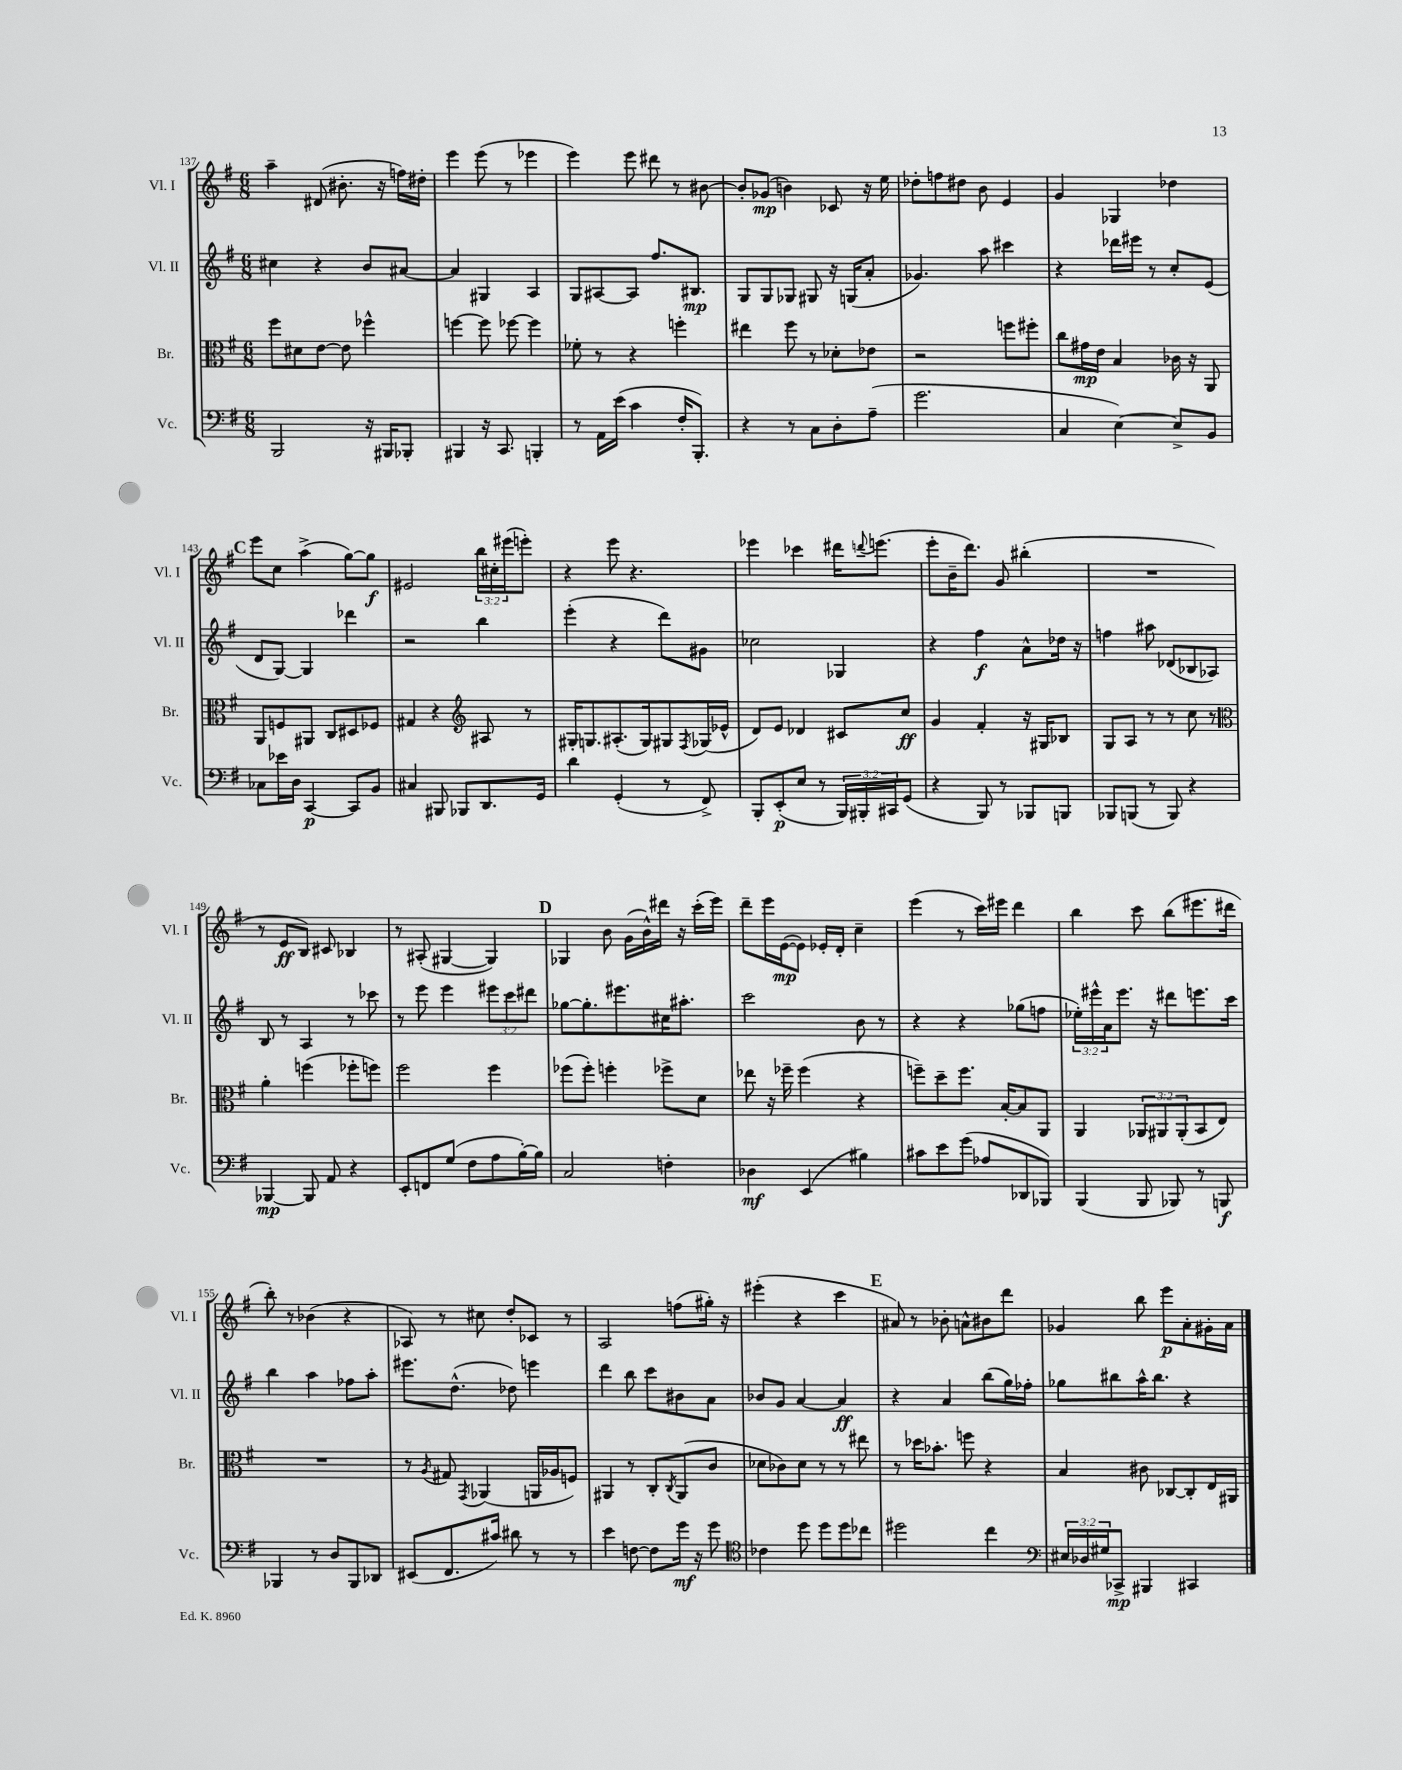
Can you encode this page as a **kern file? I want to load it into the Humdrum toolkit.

**kern	**kern	**kern	**kern
*staff4	*staff3	*staff2	*staff1
*clefF4	*clefC3	*clefG2	*clefG2
*k[f#]	*k[f#]	*k[f#]	*k[f#]
*M6/8	*M6/8	*M6/8	*M6/8
2BBB	8ff#	4cc#	4aa~
.	8d#	.	.
.	[8e	4r	(8d#
.	8e]	.	8.b#'
16r	4ff-^^	8b	.
16BBB#	.	.	16r
8BBB-'	.	[8a#	16ff)
.	.	.	16dd#'
=	=	=	=
4BBB#	[4ff	4a#]	4eee
16r	8ff]	4G#	(8eee
8.CC	.	.	.
.	[8ff-	.	8r
4BBB'	4ff-]	4A	4eee-
=	=	=	=
8r	8f-'	8G	4eee)
16AA	8r	[8A#	.
(16e	.	.	.
4c	4r	8A#]	8eee
.	.	8.ff#	8ddd#
16F#'	4ff'	.	8r
8.BBB')	.	8.B#	.
.	.	.	[8b#
=	=	=	=
4r	4ee#	8G	8b#']
.	.	8G	(8g-
8r	8ff#	8G-	4b)
8C	8r	8G#	.
8D'	8d-'	16r	8c-
.	.	(16G	.
(8A~	8e-	8a'	16r
.	.	.	16ee
=	=	=	=
2.g	2r	4.g-)	8dd-'
.	.	.	8ff
.	.	.	8dd#
.	.	8aa	8b
.	8ff	4ccc#	4e
.	8ff#'	.	.
=	=	=	=
4C	8cc	4r	4g
.	16g#	.	.
.	16e	.	.
[4E)	4B	16ddd-	4G-
.	.	16eee#	.
.	.	8r	.
8E^]	16c-	8cc'	4dd-
.	16r	.	.
8BB	8AA	(8e	.
=	=	=	=
8C-	8AA	8d	8eee
16e-	8F	[8G)	8cc
16D	.	.	.
[4CC	8AA#	4G]	(4aa^
.	8C	.	.
8CC]	8D#	4ddd-	[8gg)
8BB	8F-	.	8gg]
=	=	=	=
4C#	4G#	2r	2e#
8BBB#	4r	.	.
8BBB-	.	.	.
*	*clefG2	*	*
8.DD	8A#	4bb	24bb
.	.	.	24cc#'
.	.	.	(24eee#
.	8r	.	8eee')
16GG	.	.	.
=	=	=	=
4d	16G#'	(4eee'	4r
.	8.G	.	.
(4GG'	(8.A#'	4r	8eee
.	.	.	4.r
.	16G)	.	.
8r	8G#	8ddd)	.
.	8qF#	.	.
8FF#^)	(16G-	8g#	.
.	16e-^^	.	.
=	=	=	=
8BBB'	8d)	2cc-	4eee-
(8EE'	8e	.	.
8E	4d-	.	4ccc-
8r	.	.	.
24BBB)	8c#	4G-	16ddd#
24BBB#'	.	.	.
.	.	.	8qqddd
.	.	.	(8.eee
24CC#	.	.	.
(8GG	8cc	.	.
=	=	=	=
4r	4g	4r	8eee'
.	.	.	16b~
.	.	.	8.ddd)
8BBB)	4f#'	4ff#	.
8r	.	.	8g
8BBB-	16r	8a^^	(4bb#'
.	16G#	.	.
8BBB	8B-	16dd-	.
.	.	16r	.
=	=	=	=
8BBB-	8G	4ff	2.r
(8BBB	8A	.	.
8r	8r	8aa#	.
8BBB)	8r	(8d-	.
4r	8cc	8B-	.
.	8r	8A-)	.
=	=	=	=
*	*clefC3	*	*
[4BBB-	4a'	8B	8r
.	.	8r	8e
8BBB-]	(4ff	4A	8B)
8AA	.	.	8c#
4r	8ff-'	8r	4B-
.	8ff)	8ccc-	.
=	=	=	=
8EE'	2ff#	8r	8r
8FF	.	8eee	(8A#'
(8G	.	4eee	[4G#
8F#	.	.	.
8A	4ff#	12eee#	4G#])
.	.	12ccc	.
[16B')	.	.	.
.	.	12ddd#	.
16B]	.	.	.
=	=	=	=
2C	(8ff-	[8gg-	4G-
.	8ff-')	8.gg-']	.
.	4ff'	.	8b
.	.	8.eee#	.
.	.	.	(16g
.	.	.	16b^^)
4F'	8ff-^	16cc#	16ddd#
.	.	8.aa#'	16r
.	8d	.	(16ccc'
.	.	.	16eee)
=	=	=	=
4D-	8ee-	2ccc	8ddd~
.	16r	.	16eee
.	16ff-~	.	([16e
(4EE	(4ff-	.	8e])
.	.	.	16e-'
.	.	.	16d'
4B#)	4r	8b	4cc~
.	.	8r	.
=	=	=	=
8c#	8ff~)	4r	(4eee
8e	8dd~	.	.
(8g	8.ff	4r	8r
8A-	.	.	16ccc)
.	[16B'	.	16eee#
8DD-	8B]	(8gg-	4ddd
8BBB-)	8AA	8ff	.
=	=	=	=
(4BBB	4AA	24ee-')	4bb
.	.	24eee#^^	.
.	.	24a	.
.	.	8.eee#	.
8BBB	12AA-	.	8ccc
.	.	16r	.
.	12AA#	.	.
8BBB-)	.	8ddd#	(8bb
.	(12AA#'	.	.
8r	8BB	8.eee	8.eee#
8BBB	8E)	.	.
.	.	16ccc	16ddd#
=	=	=	=
4BBB-	2.r	4bb	8bb')
.	.	.	8r
8r	.	4aa	(4b-
8D	.	.	.
8BBB-	.	8ff-	4r
8DD-	.	8aa'	.
=	=	=	=
(8EE#	8r	8.eee#	8A-)
.	8qA	.	.
8.FF#	8G#	.	8r
.	.	(8.dd^^	.
.	8qGG	.	.
.	(4AA-	.	8cc#
16c#)	.	.	.
8d#	.	8dd-)	8dd'
8r	16AA	4eee	8c-
.	16A-	.	.
8r	8F)	.	8r
=	=	=	=
4e	4AA#	4ddd	2A
[8F	8r	8bb	.
8F]	8C'	8ccc	.
.	8qC	.	.
16g	(8AA#	8b#	(8ff
16r	.	.	.
8g	8c	8a	16gg#')
.	.	.	16r
=	=	=	=
*clefC4	*	*	*
4c-	8d-	8b-	(4eee#'
.	8c-)	8g	.
8dd	8d-	[4a	4r
8dd	8r	.	.
8dd	8r	4a]	4ccc
8cc-	8ee#	.	.
=	=	=	=
2dd#	8r	4r	8a#)
.	16dd-	.	8r
.	8.b-'	.	.
.	.	4a	8b-'
.	8ff	.	8a^^
4cc	4r	(8bb	8b#
.	.	16gg)	8ddd
.	.	16ff-'	.
=	=	=	=
*clefF4	*	*	*
24E#	4B	8gg-	4g-
24D-	.	.	.
24G#	.	.	.
8CC-^	.	8bb#	.
4BBB#	8c#	16aa^^	8bb
.	.	8.bb#	.
.	[8C-	.	8eee
4CC#	8C-']	4r	8a'
.	16E	.	16g#'
.	16AA#	.	16a
==	==	==	==
*-	*-	*-	*-
